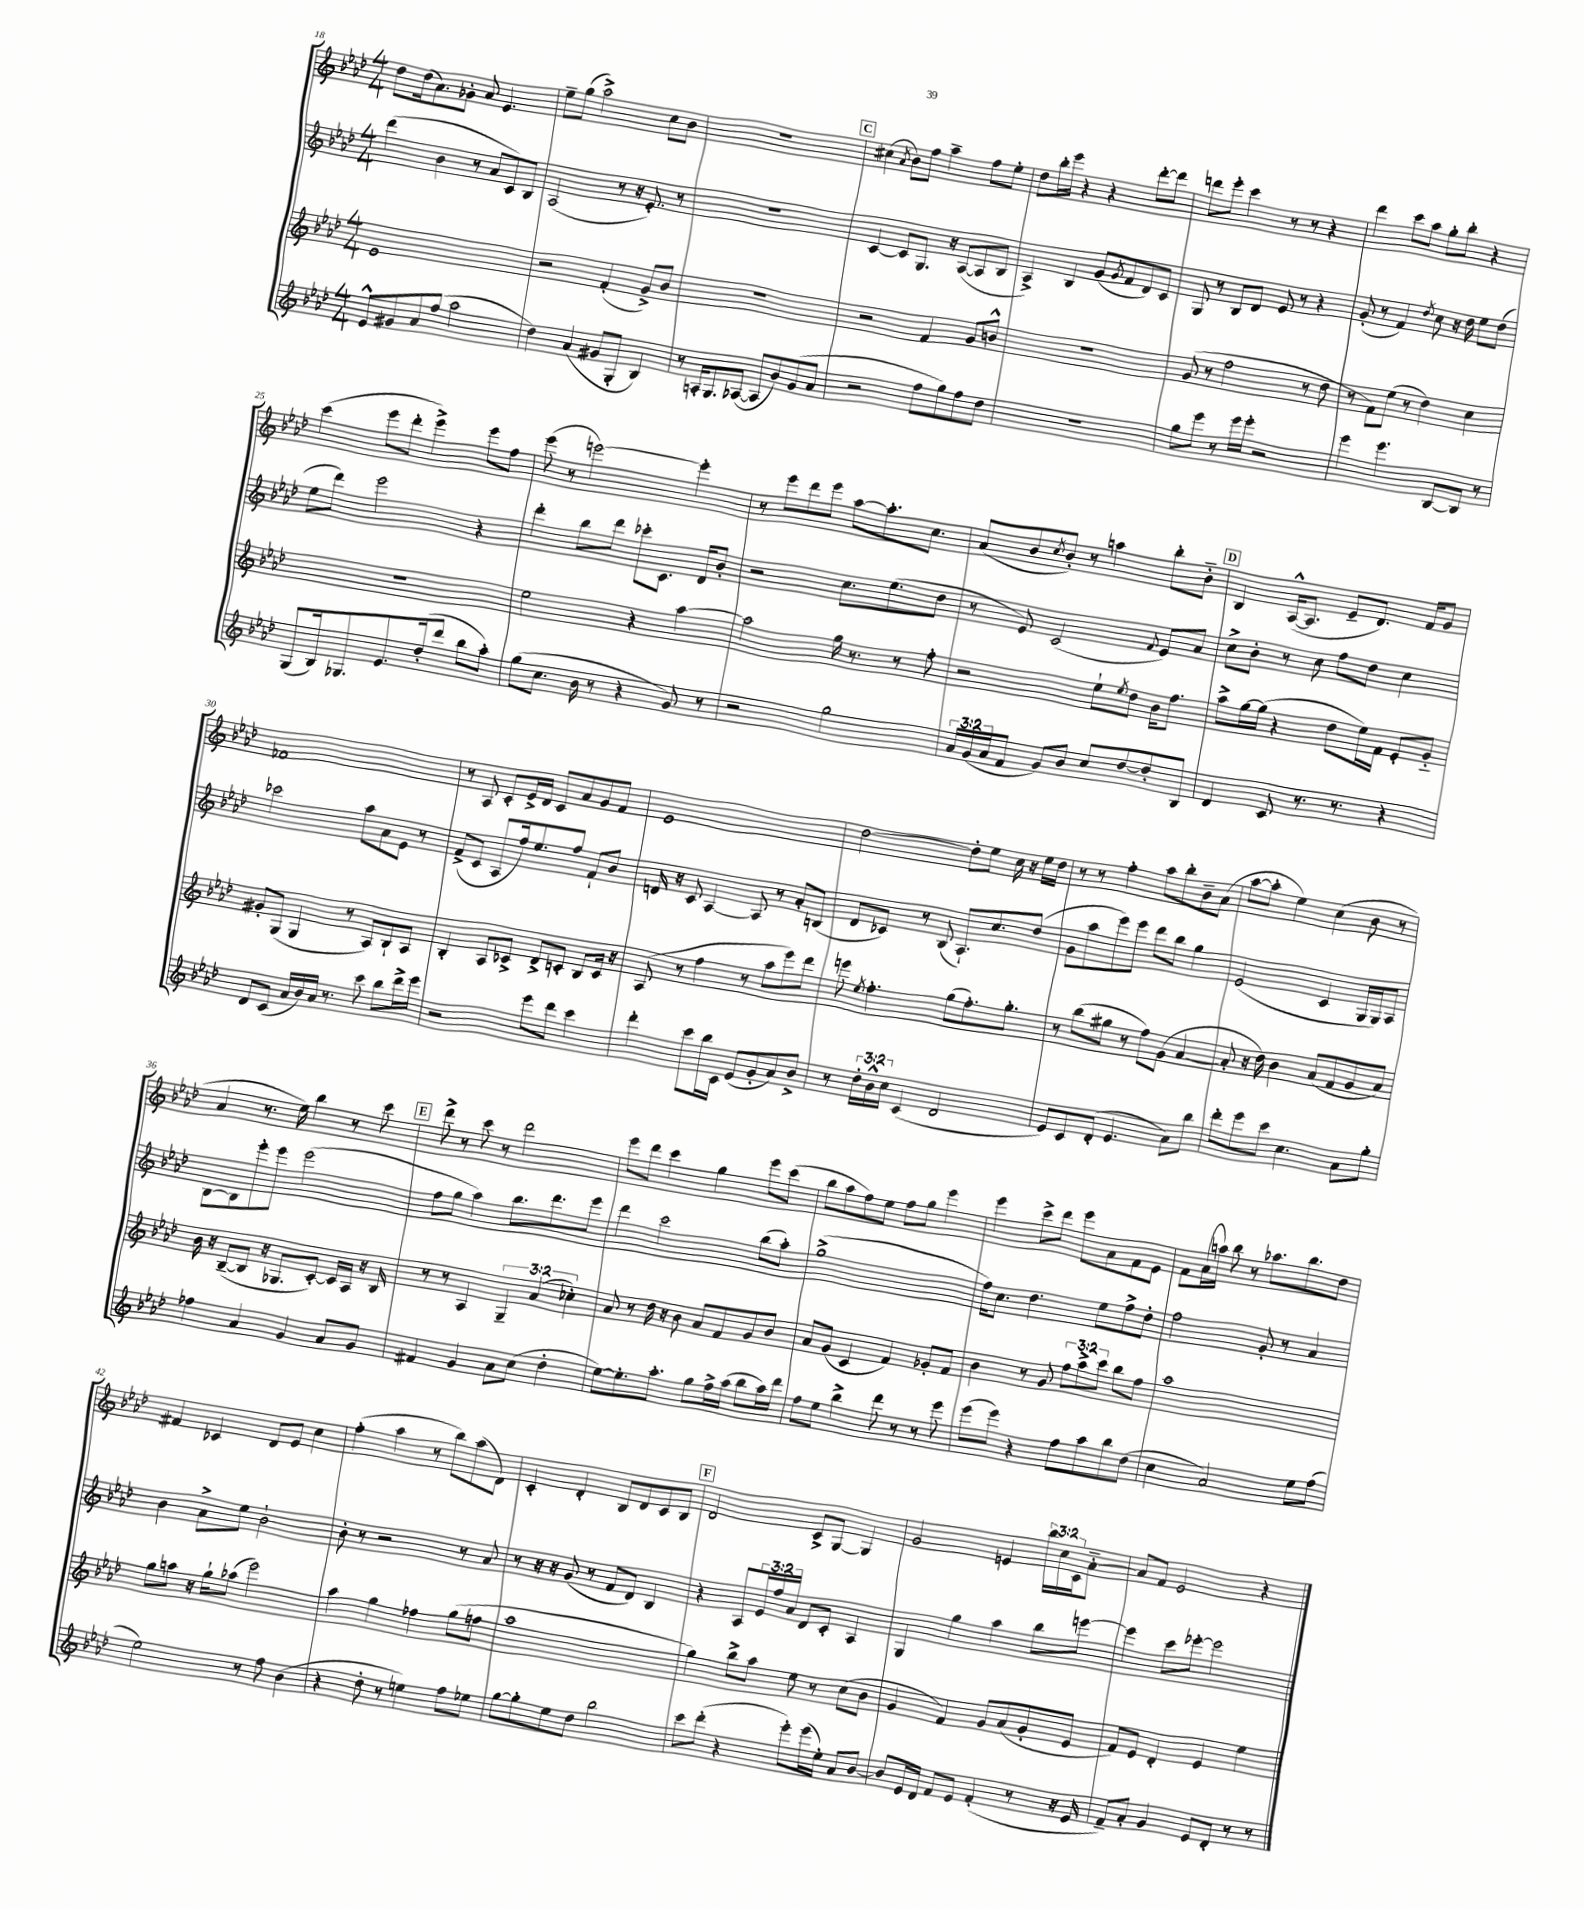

**kern	**kern	**kern	**kern
*staff4	*staff3	*staff2	*staff1
*clefG2	*clefG2	*clefG2	*clefG2
*k[b-e-a-d-]	*k[b-e-a-d-]	*k[b-e-a-d-]	*k[b-e-a-d-]
*M4/4	*M4/4	*M4/4	*M4/4
8e-^^	1e-	(4ddd-	8dd-
8g#	.	.	(16dd-
.	.	.	8.a-)
8a-	.	4b-	.
(8ff	.	.	8g-'
2aa-	.	8r	8a-
.	.	8a-	4.e-
.	.	8c)	.
.	.	8B-	.
=	=	=	=
4dd-)	2r	(2A-	8ee-~
.	.	.	(8gg
(4a-	.	.	2aa-^)
8g#	(4f'	8r	.
8G'	.	16r	.
.	.	8.e-')	.
4B-)	8g^)	.	8cc
.	8b-	8r	8b-
=	=	=	=
8r	1r	1r	1r
16A'	.	.	.
8.G	.	.	.
([8A-	.	.	.
8A-]	.	.	.
8b-)	.	.	.
(8g	.	.	.
8a-	.	.	.
=	=	=	=
2r	2r	[4c	(4cc#
.	.	.	8qa-
.	.	8c]	8b-)
.	.	8.G	8ff
8ff	4f	.	4aa-~
.	.	16r	.
8gg)	.	([8A-	.
8ff	8g	8A-]	8ff
8dd-	8b^^	8B-	8ee-'
=	=	=	=
1r	1r	4A-^)	8dd-
.	.	.	16bb-'
.	.	.	16eee-
.	.	4B-	4r
.	.	(8g	4r
.	.	8qg	.
.	.	8f	.
.	.	8d-)	[8ddd-'
.	.	8c	8ddd-]
=	=	=	=
8gg	(8g	8G	8ddd
8eee-	8r	8r	8eee-'
8r	2ff	8B-	4ccc
16eee-	.	8d-	.
16eee-'	.	.	.
2r	.	8e-	8r
.	.	8r	8r
.	8r	4r	4r
.	8dd-	.	.
=	=	=	=
4eee-	8r	(8g'	4ddd-
.	8f)	8r	.
4.eee-	(8ee-	4f)	8ccc
.	8r	.	8aa-
.	.	8qdd-	.
.	4dd-)	8cc	8gg'
[8B-	.	16r	8bb-'
.	.	16dd-	.
8B-]	4cc	8ee-	4r
8r	.	(8dd-	.
=	=	=	=
(8G	1r	8ee-	(4ccc
16B-)	.	8ddd-)	.
8.G-	.	.	.
.	.	2eee-	8eee-
8.e-	.	.	8ddd-'
.	.	.	4eee-^)
(16dd-'	.	.	.
8ddd-	.	.	.
8bb-	.	4r	8eee-
8aa-')	.	.	8ff
=	=	=	=
(8gg	2ee-	4ddd-'	(8eee-
8.cc	.	.	8r
.	.	8bb-	[2eee)
16b-	.	.	.
8r	.	8ddd-	.
4r	4r	8ccc-'	.
.	.	8.c	.
8g)	[4aa-	.	4eee']
.	.	16d-	.
8r	.	8b-'	.
=	=	=	=
2r	2aa-]	2r	8r
.	.	.	8eee-
.	.	.	8ddd-
.	.	.	8eee-
2gg	16gg	8.cc	[8aa-
.	8.r	.	.
.	.	.	8.aa-']
.	.	(8.ee-	.
.	8r	.	.
.	.	.	8.cc
.	8ff'	8dd-	.
=	=	=	=
24a-	2r	8r	(8a-
(24g	.	.	.
24a-	.	.	.
8f	.	8e-)	8b-
.	.	.	8qcc
8g)	.	(2c	8b-')
8b-	.	.	8r
8cc	8ee-`	.	4aa
.	8qee-	.	.
[8dd-	8dd-	.	.
.	.	8qqf	.
8dd-']	16b-	8e-)	8bb-'
.	8.ff	.	.
8B-	.	8a-	8b-'~
=	=	=	=
4d-	8aa-^	8cc^	4B-
.	[16gg	8b-'	.
.	(16gg]	.	.
8c	4r	8r	([16A-^^
.	.	.	8.A-]
8.r	.	8cc	.
.	8dd-	8ff	8e-~
8.r	.	.	.
.	16ee-)	8dd-	8.d-)
.	16f	.	.
4r	8e-'	4cc	.
.	.	.	16f
.	8g'~	.	8g
=	=	=	=
8d-	8g#'	2ccc-	1f-
(8c	(8G	.	.
16a-	4G	.	.
16b-)	.	.	.
16a-	.	.	.
8.r	.	.	.
.	8r	8aa-	.
8ccc	8A-)	8a-	.
8bb-	8B-`	8e-	.
16ddd-^	8A-	8r	.
16eee-	.	.	.
=	=	=	=
2r	4B-'	(8f^	8r
.	.	8c	8A-
.	8A-	8A-	8c'
.	8c-^	16ff)	16e-^
.	.	8.ee-	16d-
8eee-	8d-^	.	8c
8ddd-	8c'	8ff	8a-
4ccc	8B-	8f`	8g
.	16c	8b-	8f
.	16r	.	.
=	=	=	=
4ddd-'	(8A-	16d	1e-
.	.	16r	.
.	8r	8c	.
8ccc	4ff	[4A-	.
16bb-	.	.	.
16c	.	.	.
(8e-	8r	8A-]	.
8g'	8aa-	8r	.
8a-)	8eee-)	8a-'	.
8b-^	8ddd-	(8B	.
=	=	=	=
8r	8eee	8d-	[2dd-
.	8qee-	.	.
24dd-'	4.ff'	8c-)	.
24b-^^	.	.	.
24cc	.	.	.
(4c	.	8r	.
.	.	(8B-	.
2d-	(8gg	8.A-`)	8dd-']
.	8.ff')	.	8ee-
.	.	8.cc	.
.	.	.	16cc
.	8.gg'	.	16r
.	.	(8dd-	16ee-
.	.	.	16dd-
=	=	=	=
8e-)	8r	8g	8r
8c	(8bb-	8aa-	8r
(8d-'	8gg#	8eee-)	4ff'
4.e-	8r	8eee-	.
.	8ff)	8ddd-	8aa-
.	(8g	8bb-	8bb-'
8a-)	[4a-	4gg	8b-~
8bb-	.	.	(8a-
=	=	=	=
8ddd-'	8a-']	(2e-	[8aa-
8eee-	16r	.	8aa-']
.	16dd-)	.	.
8ccc	4b-	.	4ee-)
4.cc	.	.	.
.	(8a-	4c	(4cc
.	8f	.	.
8a-	8g	16G	8b-
.	.	16G)	.
8gg'	8a-)	8A-	8r
=	=	=	=
4ff-	16b-	[8B-	4a-
.	16r	.	.
.	([8B-~	8B-]	.
4a-	8B-]	8eee-'	8.r
.	16r	8eee-	.
.	8.G-	.	16ee-)
4g	.	(2eee-	4bb-
.	[8c')	.	.
8a-	16c]	.	8r
.	16A-	.	.
8g	16r	.	8ccc
.	16B-	.	.
=	=	=	=
4f#	8r	8ff	8ddd-^
.	8r	8gg	8r
4g	4A-	4aa-)	8ccc
.	.	.	8r
8a-	6G~	8.bb-	2ddd-
(8cc	.	.	.
.	(6a-	.	.
.	.	8.ddd-	.
4dd-'	.	.	.
.	6cc-')	.	.
.	.	8eee-	.
=	=	=	=
[8ee-)	8a-	4ddd-	8eee-
8.ee-']	8r	.	8ddd-
.	16dd-	2ccc	4ccc
8.aa-'	16r	.	.
.	8b-	.	.
8gg	8a-	.	4gg
16ff^	8f	.	.
(16aa-	.	.	.
8bb-	8g	(8bb-	8eee-
16aa-)	8b-	8aa-')	(8ccc
16ddd-	.	.	.
=	=	=	=
8ff	8a-	(1gg^	8bb-
8ee-	(8g	.	8aa-
4bb-^	4c	.	8ff)
.	.	.	8ee-
8ddd-	4f)	.	8ff
8r	.	.	8gg
8r	8g-'	.	4eee-
8eee-	8f	.	.
=	=	=	=
(8eee-	4b-	16ff)	4eee-
.	.	8.cc	.
8eee-)	.	.	.
4r	8r	4.dd-	8ccc^
.	8g	.	8ddd-
8ff	12ff	.	8eee-
.	12aa-^	.	.
8aa-	.	8ee-	8a-
.	12ccc	.	.
8bb-	8bb-	8ff^	8f
(8dd-	8ff	8dd-'	8e-
=	=	=	=
4cc	1aa-	2ff	8f
.	.	.	(16a-
.	.	.	16aa)
2a-)	.	.	8bb-
.	.	.	8r
.	.	8g'	8.aa-
.	.	8r	.
.	.	.	8.bb-
8ee-	.	4a-	.
(8ff	.	.	8dd-
=	=	=	=
2ee-)	8gg	4b-	4f#
.	8aa	.	.
.	16r	8a-^	4c-
.	16gg`	.	.
.	(8aa-	8ee-	.
8r	2eee-)	2b-`	8d-
8ff	.	.	8e-
(4b-	.	.	4cc
=	=	=	=
4r	4aa-	8b-'	(4ff'
.	.	8r	.
8dd-'	4gg	2r	4aa-
8r	.	.	.
4ee)	4ff-	.	8r
.	.	.	8bb-)
8ff	(8gg	8r	(8aa-
8ee-	8ff	8a-	8d-)
=	=	=	=
[8gg	1aa-	8r	4c'
8gg']	.	16r	.
.	.	16r	.
8ee-	.	(8g	4d-'
8dd-	.	8r	.
2bb-	.	8f	8B-
.	.	8d-)	8d-
.	.	4B-	8c
.	.	.	8B-
=	=	=	=
8ccc	4gg)	4r	2d-
(8ddd-'	.	.	.
4r	8bb-^	8A-	.
.	8aa-	24e-	.
.	.	24ff	.
.	.	24a-	.
8eee-')	8ee-	8d-	8c^
(16eee-	8r	8c'	[8G
16ee-')	.	.	.
8a-	(8cc	4A-	4G]
[8b-	8b-	.	.
=	=	=	=
8b-]	4g	4G	2g
16e-	.	.	.
16d-	.	.	.
8f	4f)	4gg	.
8e-	.	.	.
(4f'	8g	4aa-	4e
.	(8a-	.	.
8r	8g'	8bb-	24bb-
.	.	.	24cc
.	.	.	24c
16r	8e-	[8eee	[8a-'~
16e-	.	.	.
=	=	=	=
8f~)	8f)	4eee]	8a-]
8a-'	8e-	.	8f
4g	4d-'	8ccc	2e-
.	.	[8eee-'	.
8e-	4e-	2eee-]	.
8d-'	.	.	.
8r	4ee-	.	4r
8r	.	.	.
==	==	==	==
*-	*-	*-	*-
